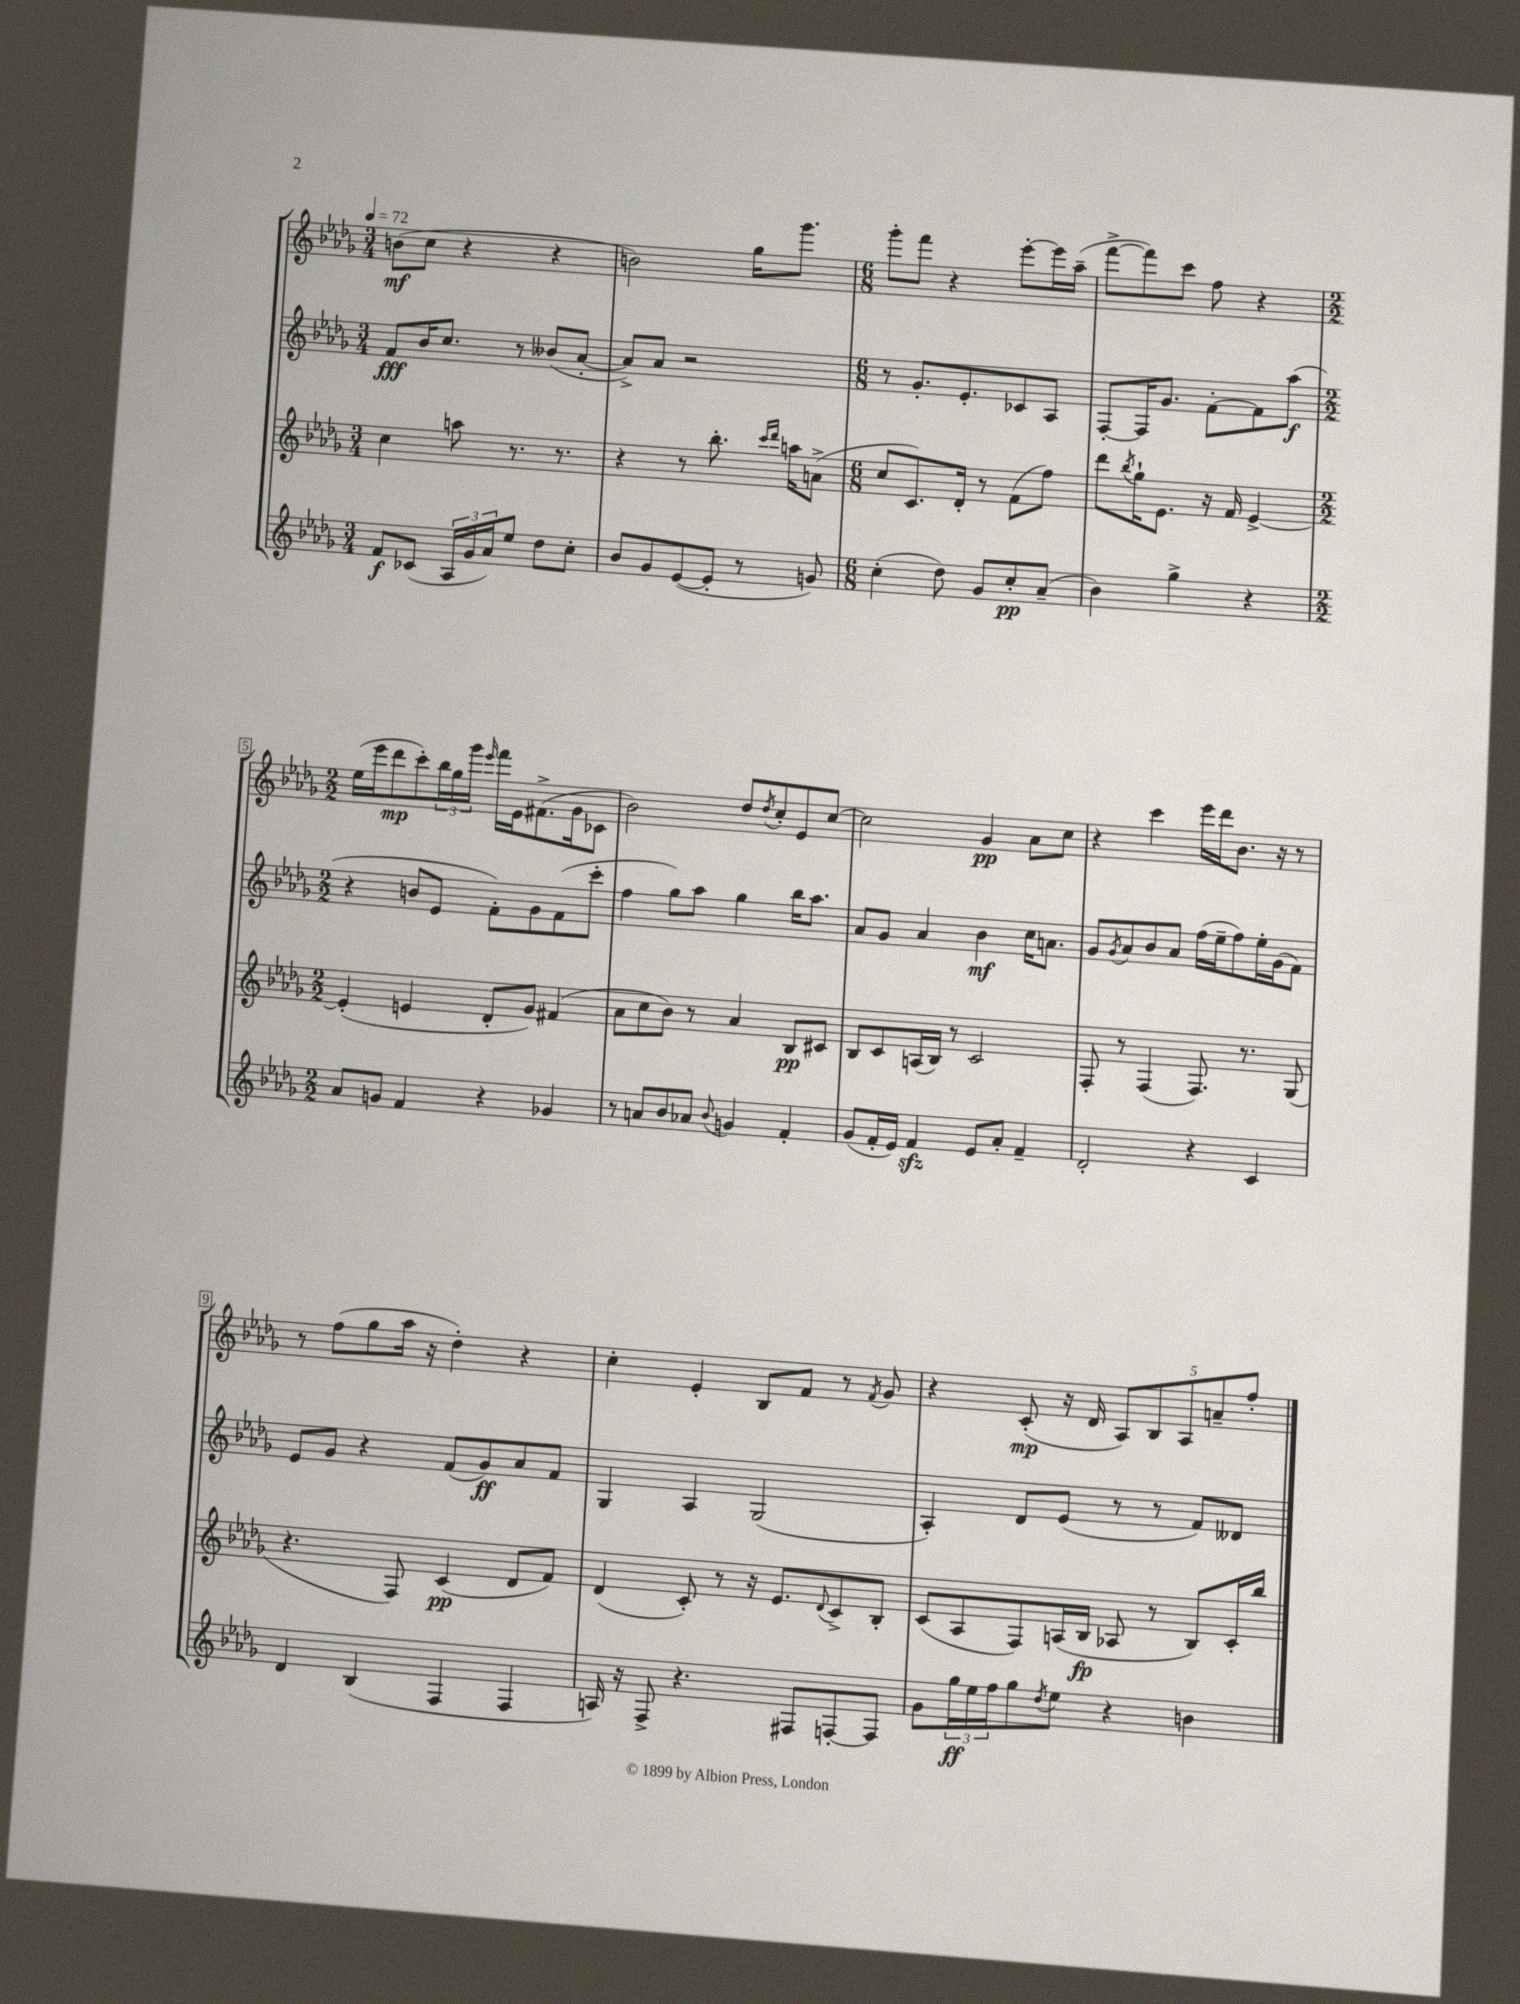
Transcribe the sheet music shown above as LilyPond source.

<<
\new StaffGroup <<
\new Staff = "s0" {
    \clef treble \key des \major \numericTimeSignature \time 3/4 \tempo 4 = 72
    b'8\mf( c''8 r4 r4 |
    b'2) ges''16 ges'''8. |
    \numericTimeSignature \time 6/8 ges'''8-. f'''8 r4 ees'''8~-. ees'''16 aes''16--( |
    f'''8~-> f'''8) c'''8 f''8 r4 |
    \numericTimeSignature \time 2/2 ees''16( ees'''16 des'''8\mp c'''8-.) \tuplet 3/2 { bes''16 ges''16 ges'''16 } \grace { ees'''16 } f'''16 ees'16 fis'8.->( ges'16 ces'8 |
    bes'2) des''8 \acciaccatura { des''8 } c''8-. ees'8 c''8~ |
    c''2 ges'4\pp aes'8 c''8 |
    r4 c'''4 ees'''16 des'''16 bes'8. r16 r8 |
    r8 f''8( ges''8 aes''16 r16 des''4-.) r4 |
    c''4-. ees'4-. bes8 f'8 r8 \acciaccatura { f'8 } ges'8 |
    r4 c'8-.\mp( r16 des'16 \tuplet 5/4 { aes8) bes8 aes8 a'8-- f''8-. } \bar "|." |
}
\new Staff = "s1" {
    \clef treble \key des \major \numericTimeSignature \time 3/4
    f'8\fff bes'16 c''8. r8 beses'8( aes'8~-. |
    aes'8->) aes'8 r2 |
    \numericTimeSignature \time 6/8 r8 ges'8.-. ees'8.-. ces'8 aes8 |
    f8~-. f16 ges'8. f'8~-. f'8 aes''8\f( |
    \numericTimeSignature \time 2/2 r4 b'8 ees'8 f'8-.) ges'8 f'8( c'''8-. |
    f''4 ges''8) aes''8 ges''4 bes''16 aes''8. |
    aes'8 ges'8 aes'4 bes'4\mf c''16 a'8. |
    ges'8 \acciaccatura { ges'8 } aes'8 bes'8 aes'8 f''16( ees''16-- f''8) ees''16-. ges'16( f'8) |
    ees'8 ges'8 r4 f'8( ges'8\ff) aes'8 f'8 |
    ges4 aes4 ges2( |
    aes4-.) des'8 ees'8( r8 r8 f'8) deses'8 \bar "|." |
}
\new Staff = "s2" {
    \clef treble \key des \major \numericTimeSignature \time 3/4
    c''4 a''8 r8. r8. |
    r4 r8 bes''8.-. \grace { c'''16 des'''16 } a''16 a'8->( |
    \numericTimeSignature \time 6/8 c''8 c'8.) des'16-. r8 f'8( f''8) |
    des'''8 \acciaccatura { bes''8 } ges''16-! ees'8. r16 f'16 ees'4~-> |
    \numericTimeSignature \time 2/2 ees'4-.( e'4 des'8-. ges'8) fis'4( |
    aes'8 c''8 bes'8) r8 aes'4 bes8\pp cis'8 |
    bes8 c'8 a16( bes16) r8 c'2 |
    f8-. r8 f4( f8.) r8. ges8( |
    r4. f8) c'4\pp( des'8 f'8) |
    des'4( c'8-.) r8 r16 ees'8. \appoggiatura { des'8 } c'8-> bes8-. |
    c'8( aes8 f8) a16( bes16\fp aes8 r8 bes8) c'16-. bes''16 \bar "|." |
}
\new Staff = "s3" {
    \clef treble \key des \major \numericTimeSignature \time 3/4
    f'8\f ces'8( \tuplet 3/2 { aes16 ges'16 aes'16) } ees''8 des''8 c''8-. |
    bes'8 ges'8 ees'8~( ees'8-. r8 g'8) |
    \numericTimeSignature \time 6/8 c''4-.( des''8) ges'8 c''8-.\pp aes'8--( |
    bes'4) ges''4-> r4 |
    \numericTimeSignature \time 2/2 aes'8 g'8 f'4 r4 ges'4 |
    r8 a'8 bes'8 aes'8 \appoggiatura { bes'8 } g'4 f'4-. |
    ges'8( f'16-. ees'16) f'4\sfz ees'8 aes'8-. f'4-- |
    des'2-. r4 c'4 |
    des'4 bes4( f4 f4 |
    a16) r16 f8-> r4. fis8 f8~-. f8 |
    ges'8 \tuplet 3/2 { ges''16\ff ees''16 f''16 } ges''8 \acciaccatura { des''8 } ees''8 r4 b'4 \bar "|." |
}
>>
>>
\layout { \context { \Score \override BarNumber.stencil = #(make-stencil-boxer 0.1 0.3 ly:text-interface::print) } }
